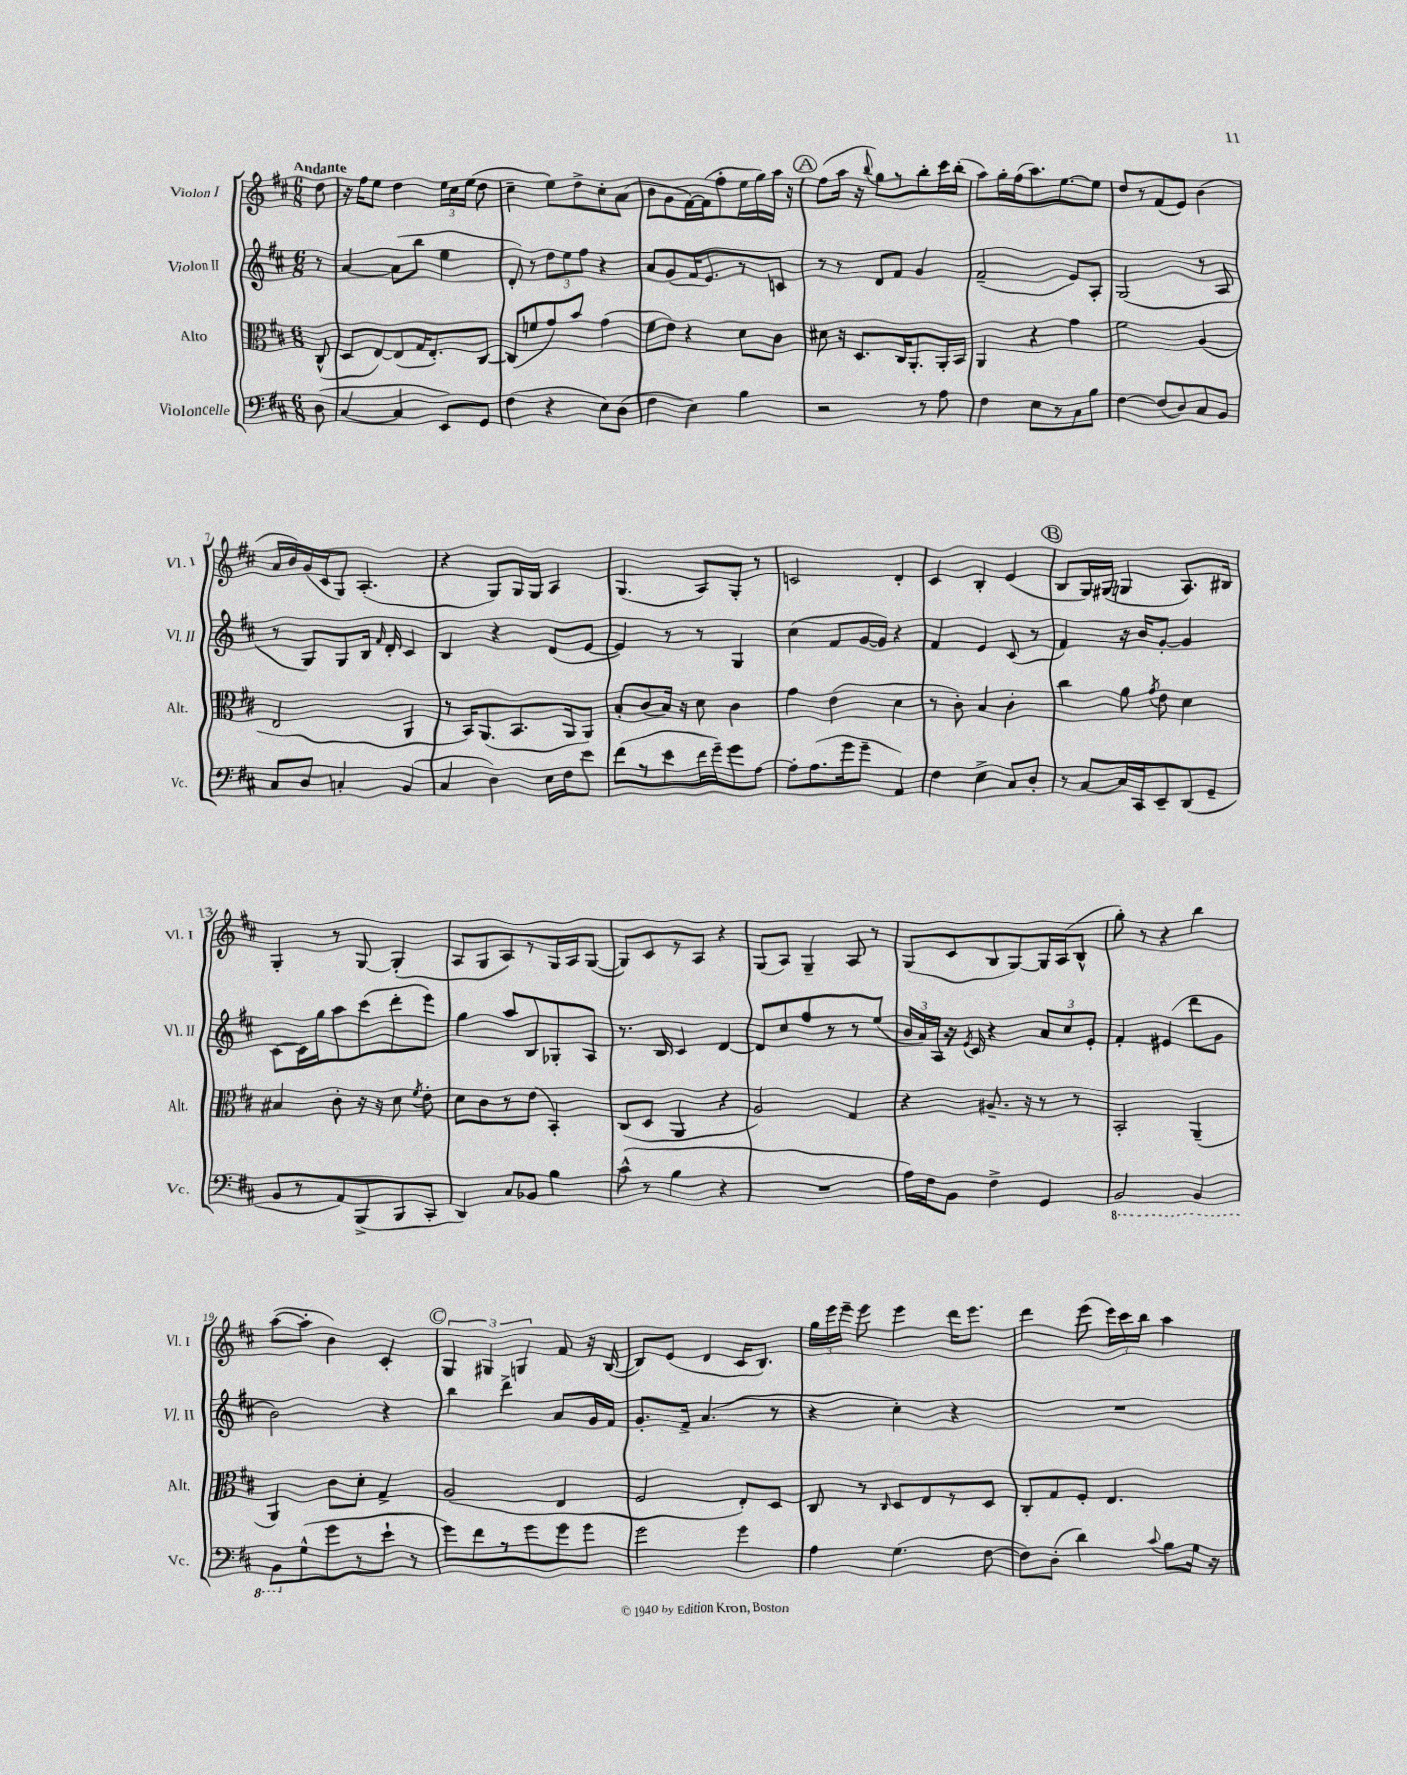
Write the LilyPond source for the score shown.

<<
\new StaffGroup <<
\new Staff = "s0" \with { instrumentName = "Violon I" shortInstrumentName = "Vl. I" } {
    \clef treble \key d \major \numericTimeSignature \time 6/8 \partial 8 \tempo "Andante"
    \autoBeamOff d''8 |
    r16 fis''16[ e''8] d''4 \tuplet 3/2 { e''16[ cis''16 e''16]( } d''8 |
    cis''4-- e''8[) d''8-> cis''8-. a'8]( |
    b'8[ g'8 fis'16~) fis'16( fis''8-. e''16 g''16) a''16] r16 |
    \mark \markup { \circle "A" } fis''8[( a''16] r16 \appoggiatura { b''8 } g''8[) r8 b''8-. cis'''16 b''16]-.( |
    a''8[) g''16-. fis''16( a''8.) e''8.~ e''8] |
    d''8[ r8 fis'8( e'8]) b'4( |
    a'16[ b'16) g'16( cis'16 g8]) a4.-.( |
    r4 g8[) g16 g16] a4 |
    g4.( a8[) g8]-. r8 |
    c'2 d'4-. |
    cis'4 b4-. e'4( |
    \mark \markup { \circle "B" } b8[ g16) gis16]( g4 a8.[) bis16] |
    g4-. r8 g8~ g4-.( |
    a8[ g8 a8) r8 g16 a16 g8]~( |
    g8[) cis'8 r8 a8] r4 |
    g8[( a8]) g4-- a8 r8 |
    g8[( cis'8 b8 g8~) g16 a16( b8]-^ |
    g''8-.) r8 r4 b''4 |
    a''8[~( a''8]-. b'4) cis'4-. |
    \mark \markup { \circle "C" } \tuplet 3/2 { g4 gis4 g4 } fis'8 r16 b16~( |
    b8[) e'8]( d'4 cis'16[ b8.]) |
    \tuplet 3/2 { g''16[ e'''16 e'''16]-- } e'''8 e'''4 d'''16[ e'''8.] |
    d'''4 e'''8( \tuplet 3/2 { e'''16[) cis'''16 b''16] } a''4 \bar "|." |
}
\new Staff = "s1" \with { instrumentName = "Violon II" shortInstrumentName = "Vl. II" } {
    \clef treble \key d \major \numericTimeSignature \time 6/8 \partial 8
    \autoBeamOff r8 |
    a'4~ a'8[( b''8] e''4 |
    d'8-.) r8 \tuplet 3/2 { d''8[ e''8 fis''8] } r4 |
    a'8[ g'8( fis'16 e'8.) r8 c'8] |
    \mark \markup { \circle "A" } r8 r8 d'8[ fis'8] g'4 |
    fis'2--( e'8[) a8]-. |
    g2( r8 a8 |
    r8 g8[) g8 b16] \grace { fis'16 } d'16-. cis'4 |
    b4 r4 d'8[( e'8]~ |
    e'4) r8 r8 g4 |
    cis''4( fis'8[ g'16~ g'16]) r4 |
    fis'4 e'4 cis'8( r8 |
    \mark \markup { \circle "B" } fis'4) r16 b'16[ g'8]~-. g'4 |
    cis'8[~ cis'16 g''16 a''8 cis'''8( d'''8-. e'''8]) |
    g''4 a''8[ b8 ges8-. a8] |
    r8. b16 cis'4 d'4~ |
    d'8[ cis''8 fis''8 r8 r8 e''8]( |
    \tuplet 3/2 { b'16[ a'16) a16] } r16 \acciaccatura { e'8 } cis'16 r4 \tuplet 3/2 { a'8[ cis''8 e'8]-. } |
    fis'4-. eis'4( d'''8[ g'8] |
    b'2) r4 |
    \mark \markup { \circle "C" } b''4 d'''4-> a'8[ g'16 fis'16] |
    g'8.[-. fis'16]-> a'4.( r8 |
    r4 cis''4-.) r4 |
    R2. \bar "|." |
}
\new Staff = "s2" \with { instrumentName = "Alto" shortInstrumentName = "Alt." } {
    \clef alto \key d \major \numericTimeSignature \time 6/8 \partial 8
    \autoBeamOff cis8-^( |
    d8[ e8~) e8( g16 e8.-.) cis8]~ |
    cis8[( f'8 g'8) b'8] g'4( |
    fis'8[ e'8]) r4 d'8[ cis'8] |
    \mark \markup { \circle "A" } dis'8 r16 d8.[ cis16 a,8.-. a,16-. b,16] |
    a,4 r4 g'4 |
    fis'2 a4( |
    e2 a,4 |
    r8 b,16[) a,8.( b,8. a,16 a,8]) |
    b8[-. cis'8( b16]) r16 d'8 cis'4 |
    g'4 e'4( d'4 |
    r8 cis'8-.) b4 cis'4-. |
    \mark \markup { \circle "B" } cis''4 a'8 \acciaccatura { g'8 } e'8 d'4 |
    bis4 cis'8-. r16 r16 d'8 \acciaccatura { fis'8 } e'8-. |
    d'8[ cis'8 r8 e'8]( b,4-.) |
    cis8[( d8] a,4 r4 |
    a2) g4 |
    r4 ais8.-- r16 r8 r8 |
    b,2-. a,4--( |
    a,4) cis'8[ d'8]-. g4-> |
    \mark \markup { \circle "C" } a2( e4 |
    fis2 e8[-.) d8] |
    cis8 r8 \grace { cis16 } d8[ e8 r8 d8] |
    cis8[-. g8 fis8]-. e4. \bar "|." |
}
\new Staff = "s3" \with { instrumentName = "Violoncelle" shortInstrumentName = "Vc." } {
    \clef bass \key d \major \numericTimeSignature \time 6/8 \partial 8
    \autoBeamOff d8( |
    cis4~ cis4 e,8[) g,8] |
    fis4( r4 e8[) d8]( |
    fis4 e4) b4 |
    \mark \markup { \circle "A" } r2 r8 a8 |
    fis4 e8[ r8 cis8 b8] |
    fis4~ fis8[( d8) cis8 b,8] |
    cis8[ d8] c4-. b,4( |
    cis4 d4) e16[ fis16 e'8] |
    fis'8[( r8 e'8 fis'16 g'16--) g'8 a8]~ |
    a8[-. a8.( g'16 g'8]-- a,4) |
    fis4 e4-> cis8[ d8]-. |
    \mark \markup { \circle "B" } r8 cis8[~ cis16 cis,16 e,8-- d,8( g,8]-- |
    b,8[ r8 a,8) b,,8->( b,,8 cis,8]-. |
    d,4) cis8[ bes,8] b4 |
    cis'8-^( r8 b4 r4 |
    R2. |
    a16[) fis16 b,8] fis4-> g,4 |
    \ottava #-1 b,,2 b,,4 |
    b,,8[ \ottava #0 g8-^( g'8 r8 e'8]-! r8 |
    \mark \markup { \circle "C" } g'8[) fis'8 r8 g'8 g'8 g'8] |
    g'2 g'4 |
    a4 g4.( fis8~ |
    fis8[) d8]-.( d'4) \appoggiatura { cis'8 } b8[ g16] r16 \bar "|." |
}
>>
>>
